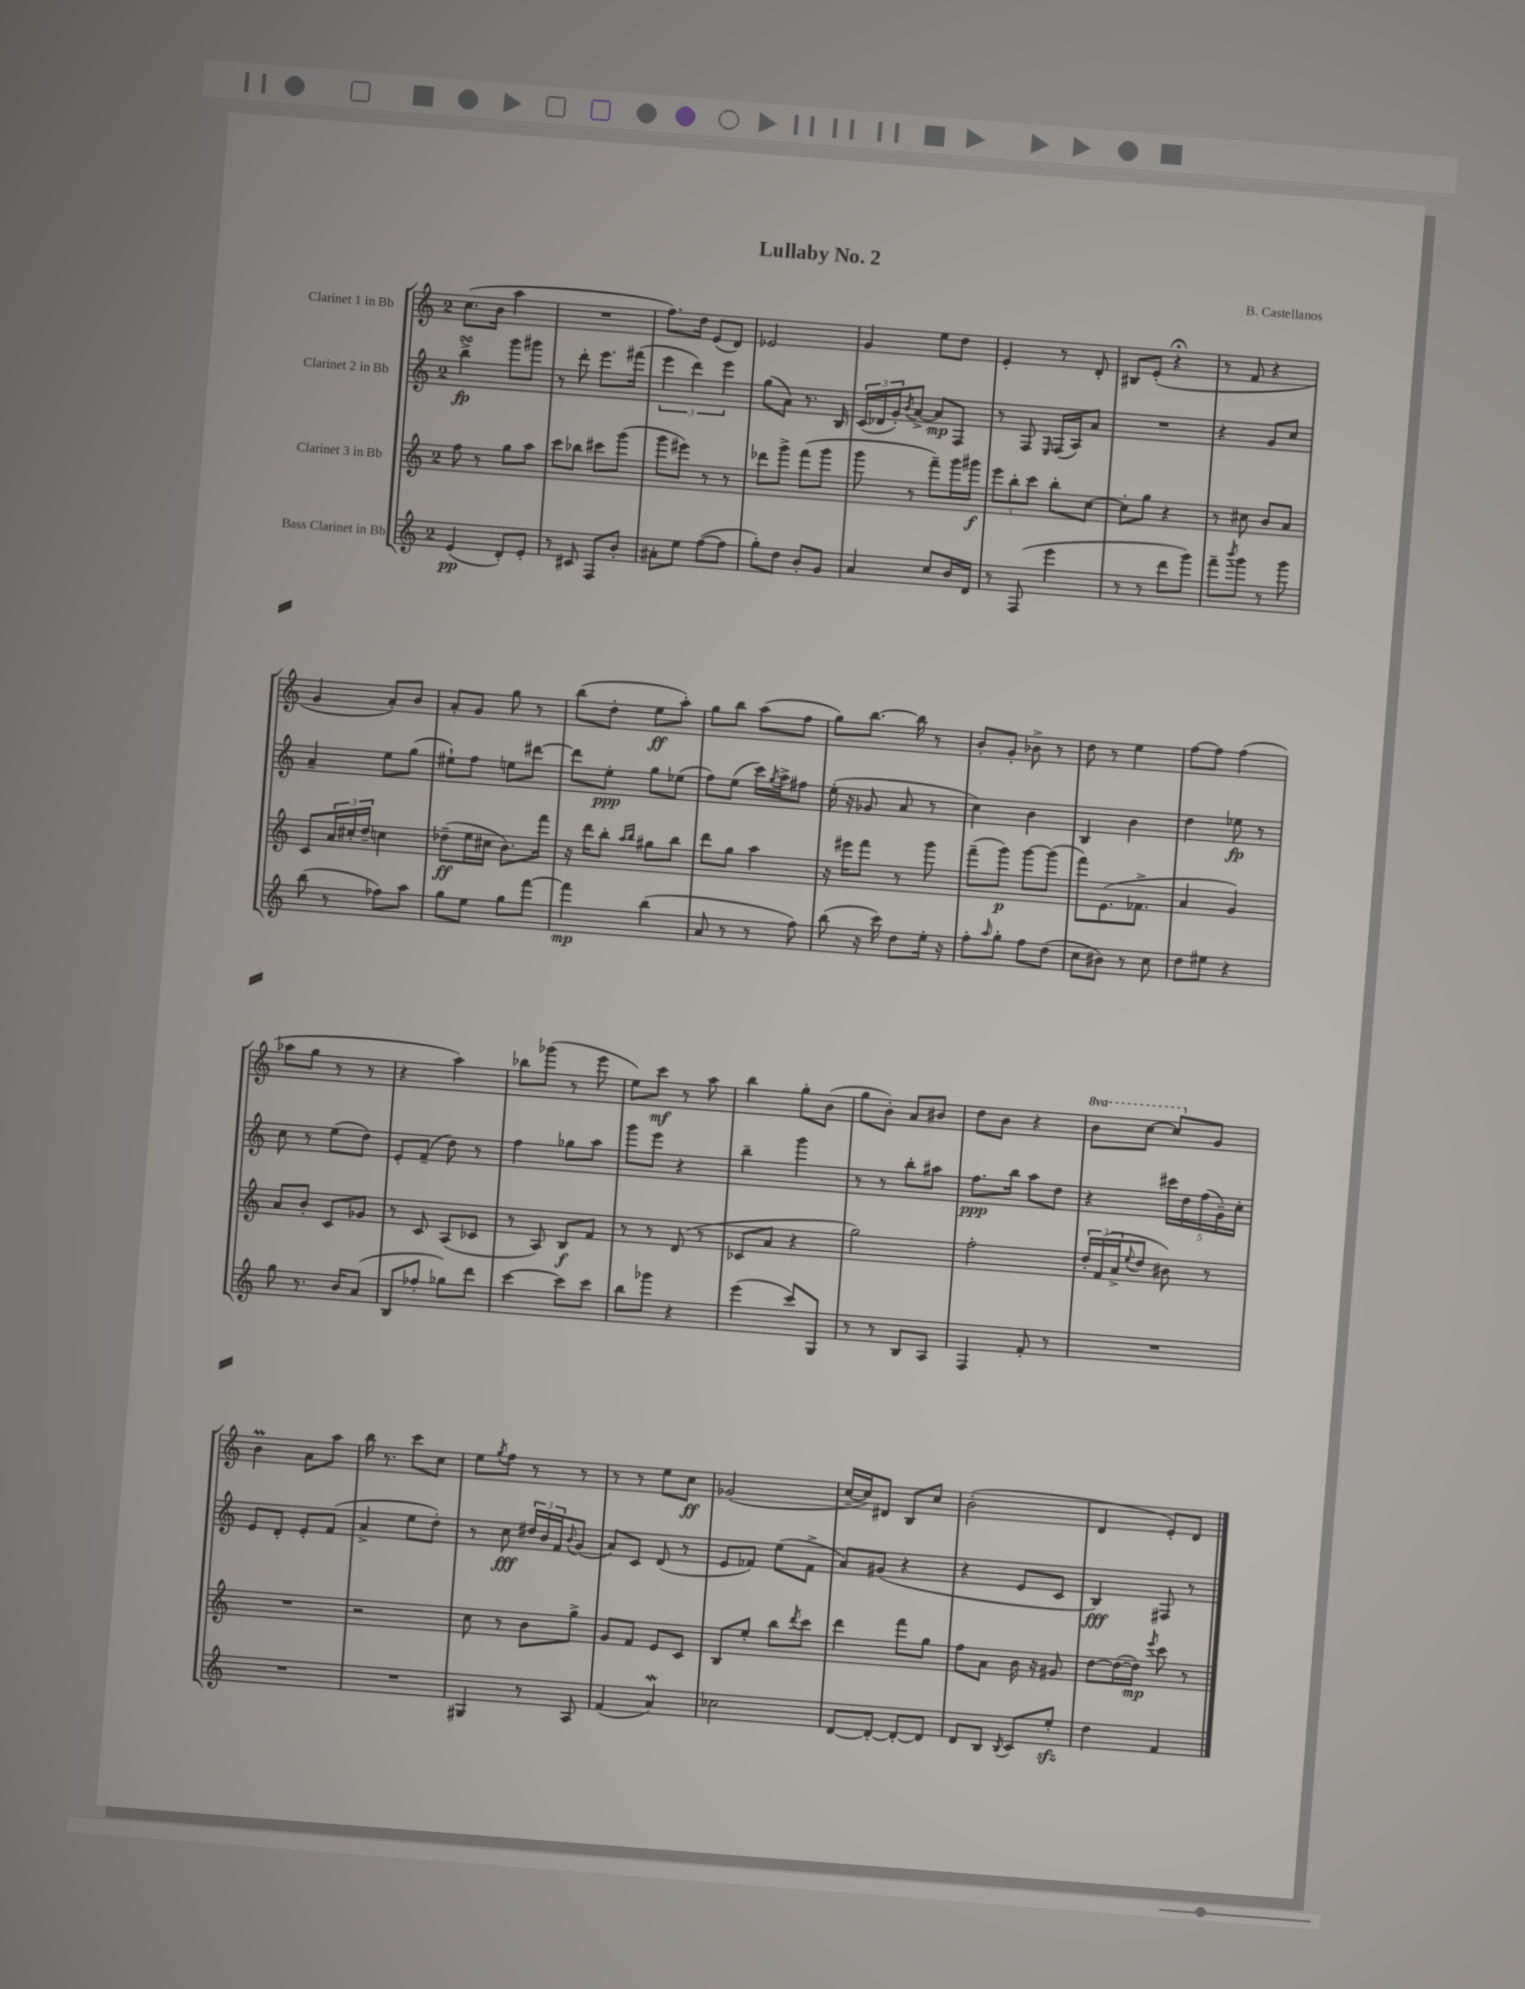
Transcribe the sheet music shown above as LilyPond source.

\header { title = "Lullaby No. 2" composer = "B. Castellanos" }
<<
\new StaffGroup <<
\new Staff = "s0" \with { instrumentName = "Clarinet 1 in Bb" } {
    \clef treble \key c \major \once \override Staff.TimeSignature.style = #'single-digit \time 2/4 \set Staff.ottavationMarkups = #ottavation-simple-ordinals
    c''8.( b'16 a''4 |
    R2 |
    f''8.) d''16 e'8( d'8) |
    ees'2 |
    g'4 e''8 d''8 |
    e'4-. r8 d'8-. |
    bis8 e'8-.( r4\fermata |
    r8 f'8 r4 |
    g'4 a'8-.) b'8 |
    a'8-. g'8 g''8 r8 |
    b''8( d''8-. e''8\ff a''8-.) |
    g''8 b''8 a''8( f''8 |
    g''8) b''8.~ b''16 r8 |
    b'8-. g'8-. bes'8-> r8 |
    d''8 r8 e''4 |
    f''8~ f''8 f''4( |
    aes''8 g''8 r8 r8 |
    r4 a''4) |
    bes''8 ges'''8( r8 e'''8 |
    e''8) c'''8\mf r8 a''8 |
    b''4 g''8-. b'8( |
    g''8 b'8-.) a'8 bis'8 |
    d''8 b'8 r4 |
    \ottava #1 b''8 c'''8~ c'''8 \ottava #0 g'8 |
    b'4\prall a'8 a''8 |
    b''16 r8. c'''8 c''8 |
    e''8 \acciaccatura { g''8 } f''8 r8 r8 |
    r8 r8 e''8 c''8\ff |
    ges'2( |
    c''16~-- c''16) dis'8 b8 c''8 |
    b'2-.( |
    d'4 e'8-.) d'8 \bar "|." |
}
\new Staff = "s1" \with { instrumentName = "Clarinet 2 in Bb" } {
    \clef treble \key c \major \once \override Staff.TimeSignature.style = #'single-digit \time 2/4
    b''4->\turn\fp g'''8 gis'''8 |
    r8 d'''8-. e'''8. fis'''16( |
    \tuplet 3/2 { e'''4 d'''4) e'''4 } |
    g''8( a'8) r8. b16 |
    \tuplet 3/2 { c'16( des'16 g'16-.) } \acciaccatura { b'8 } a'8~-> a'8\mp f8 |
    r8 f8 \grace { e16 } f16( a16) a'8 |
    R2 |
    r4 g'8 c''8 |
    a'4-- e''8 g''8( |
    eis''8-!) f''8 e''8 dis'''8~ |
    dis'''8 e''8-.\ppp g''8 ees''8( |
    f''8) e''8( c'''16) \acciaccatura { g''8 } a''16-> fis''8 |
    e''16-.( r16 ges'8 a'8 r8 |
    c''4) b'4 |
    b4 b'4 |
    d''4 ees''8\fp r8 |
    c''8 r8 e''8( d''8) |
    e'8-. f'8--( d''8) r8 |
    f''4 ges''8 a''8 |
    g'''8 e'''8 r4 |
    b''4-- g'''4 |
    r8 r8 b''8-. ais''8 |
    f''8.\ppp b''16 a''8 d''8 |
    r4 \tuplet 5/4 { cis'''16 d''16 f''16( g'16--) c''16-. } |
    e'8 d'8-. e'8-. f'8( |
    a'4-> e''8 d''8-.) |
    r8 c''8\fff \tuplet 3/2 { dis''16 b'16 f'16 } \appoggiatura { b'8 } g'8( |
    a'8) c'8 d'8( r8 |
    e'8 fes'8) e''8( fes'8-> |
    a'8) gis'8( r4 |
    r4 e'8 c'8 |
    b4\fff) fis8 r8 \bar "|." |
}
\new Staff = "s2" \with { instrumentName = "Clarinet 3 in Bb" } {
    \clef treble \key c \major \once \override Staff.TimeSignature.style = #'single-digit \time 2/4
    f''8 r8 g''8 a''8 |
    c'''8 bes''8 cis'''8 g'''8( |
    g'''8 eis'''8) r8 r8 |
    des'''8 g'''8-> f'''8( g'''8 |
    g'''8 r8 f'''8--) g'''16 gis'''16\f |
    \tuplet 3/2 { e'''8 b''8-. c'''8 } b''8-. c''8~ |
    c''8-. g''8 r4 |
    r8 cis''8 b'8 a'8 |
    c'8 \tuplet 3/2 { a'16 cis''16-. d''16-- } c''4 |
    des''8--\ff( e''16 cis''16 b'8.) f'''16 |
    r16 d'''16 b''8-. \grace { a''16 b''16 } gis''8 b''8 |
    d'''8 g''8 a''4 |
    r16 eis'''16 f'''8 r8 g'''8 |
    f'''8--( g'''8\p) g'''8~ g'''8( |
    f'''8) e'8.( fes'8.-> |
    a'4 g'4) |
    a'8 b'8-. c'8 ges'8 |
    r8 c'8 a8( ces'8 |
    r8 a8) b8\f f'8 |
    r8 r8 d'8( r8 |
    ces'8 a'8 r4 |
    g''2) |
    f''2-. |
    \tuplet 3/2 { d''16-. f'16( a'16-> } \appoggiatura { e''8 } d''8 bis'8) r8 |
    R2 |
    r2 |
    c''8 r8 b'8 g''8-> |
    g'8 f'8 e'8 c'8 |
    b8 e''8-. b''8 \acciaccatura { d'''8 } c'''8 |
    d'''4 f'''8 g''8 |
    f''8 a'8 b'16 r16 gis'8 |
    d''8~ d''16~( d''16\mp) \acciaccatura { e'''8 } c'''8 r8 \bar "|." |
}
\new Staff = "s3" \with { instrumentName = "Bass Clarinet in Bb" } {
    \clef treble \key c \major \once \override Staff.TimeSignature.style = #'single-digit \time 2/4
    e'4\pp( d'8-.) e'8-. |
    r8 cis'8 f8 b'8-. |
    ais'8-. e''8 f''8~( f''8 |
    g''8-.) d''8 b'8-. g'8 |
    a'4 c''8 b'16 d'16 |
    r8 f8( e'''4 |
    r8 r8 d'''8 g'''8) |
    f'''8-- \acciaccatura { b'''8 } g'''8 r8 g'''8 |
    b''8( r8 fes''8) a''8 |
    g''8 e''8 g''8 f'''8~ |
    f'''4\mp b''4( |
    a'8 r8 r8 f''8) |
    b''8( r16 c'''16) d''8 e''16-. r16 |
    f''8-. \grace { a''16 } g''8-. f''8 d''8( |
    c''8 bis'8) r8 c''8 |
    d''8 eis''8 r4 |
    g''8 r8. b'16 a'8( |
    b8 fes''8-. ges''8) d'''8 |
    c'''4~ c'''8 c'''8 |
    b''8 ges'''8 r4 |
    e'''4( c'''8) g8 |
    r8 r8 b8 a8 |
    f4 f'8-. r8 |
    R2 |
    R2 |
    R2 |
    gis4 r8 a8 |
    f'4( a'4\mordent) |
    ces''2 |
    d'8~ d'8~-. d'8~-. d'8 |
    d'8 b8 \acciaccatura { b8 } c'8 e''8-.\sfz |
    d''4 f'4 \bar "|." |
}
>>
>>
\layout { \context { \Score \remove "Bar_number_engraver" } }
